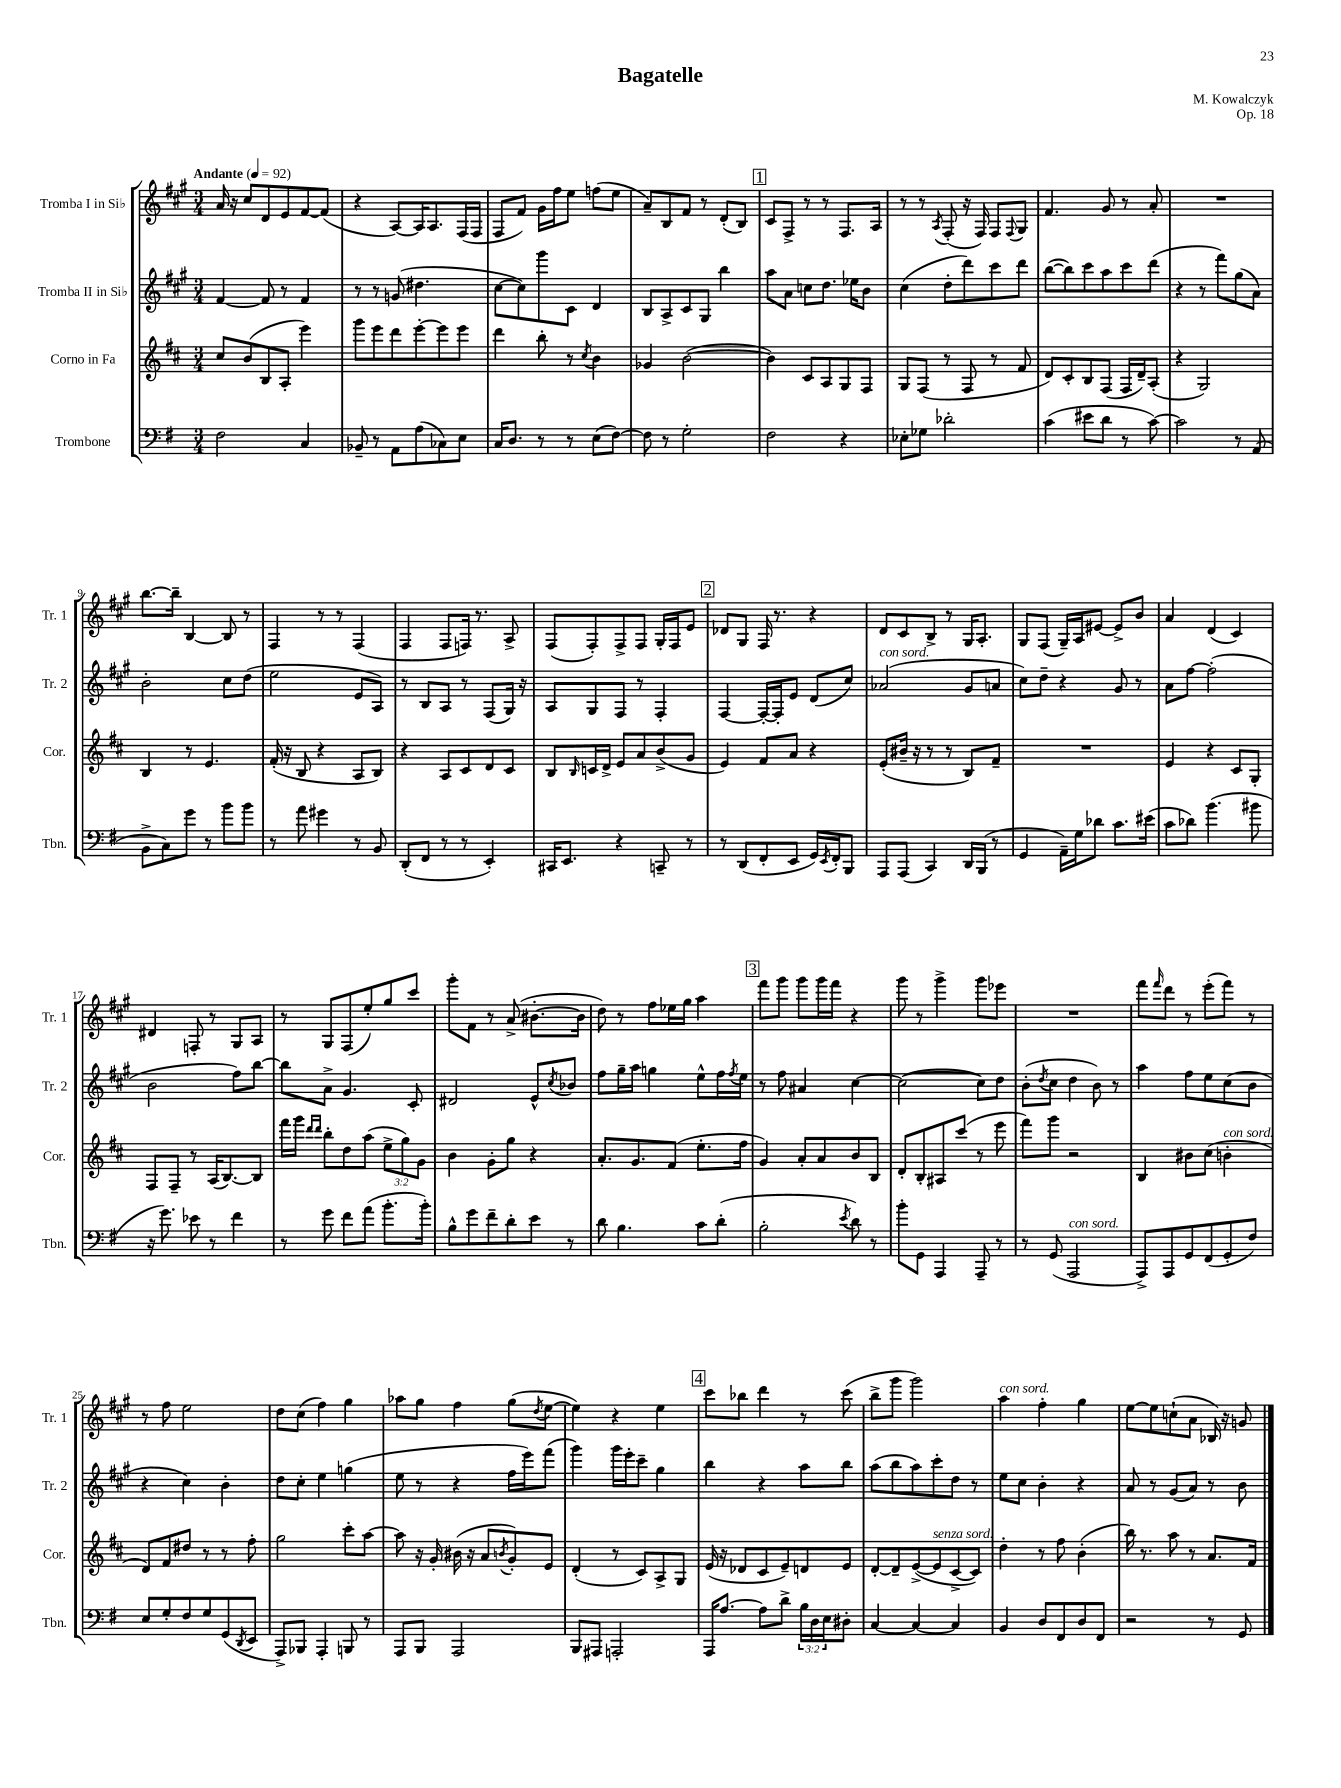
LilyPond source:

\header { title = "Bagatelle" composer = "M. Kowalczyk" opus = "Op. 18" }
<<
\new StaffGroup <<
\new Staff = "s0" \with { instrumentName = "Tromba I in Sib" shortInstrumentName = "Tr. 1" } {
    \clef treble \key a \major \numericTimeSignature \time 3/4 \tempo "Andante" 4 = 92
    a'16 r16 cis''8 d'8 e'8 fis'8~ fis'8( |
    r4 a8~) a16 a8. fis16( fis16 |
    fis8 fis'8) gis'16 fis''16 e''8 f''8( e''8 |
    a'8--) b8 fis'8 r8 d'8-.( b8) |
    \mark \markup { \box "1" } cis'8 fis8-> r8 r8 fis8. a16 |
    r8 r8 \acciaccatura { a8 } fis8-.( r16 fis16) fis8 \appoggiatura { fis8 } gis8 |
    fis'4. gis'8 r8 a'8-. |
    R2. |
    b''8.~ b''16-- b4~ b8 r8 |
    fis4 r8 r8 fis4( |
    fis4 fis8 f16) r8. a8-> |
    fis8( fis8-.) fis8-> fis8 gis16-. fis16 e'8 |
    \mark \markup { \box "2" } des'8 gis8 fis16 r8. r4 |
    d'8 cis'8 b8-> r8 gis16 a8.-. |
    gis8 fis8( gis16--) a16 eis'8~ eis'8-> b'8 |
    a'4 d'4( cis'4) |
    dis'4 f8-. r8 gis8 a8 |
    r8 gis8 fis8( e''8-.) gis''8 cis'''8 |
    gis'''8-. fis'8 r8 a'8->( bis'8.~-. bis'16 |
    d''8) r8 fis''8 ees''16 gis''16 a''4 |
    \mark \markup { \box "3" } fis'''8 gis'''8 gis'''8 gis'''16 fis'''16 r4 |
    gis'''8 r8 gis'''4-> gis'''8 ees'''8 |
    R2. |
    fis'''8 \grace { fis'''16 } d'''8 r8 e'''8-.( fis'''8) r8 |
    r8 fis''8 e''2 |
    d''8 cis''8( fis''4) gis''4 |
    aes''8 gis''8 fis''4 gis''8( \acciaccatura { d''8 } e''8~ |
    e''4) r4 e''4 |
    \mark \markup { \box "4" } cis'''8 bes''8 d'''4 r8 cis'''8( |
    b''8-> gis'''8 gis'''2) |
    a''4^\markup { \italic "con sord." } fis''4-. gis''4 |
    e''8~ e''8 c''8-!( a'8 bes16) r16 g'8 \bar "|." |
}
\new Staff = "s1" \with { instrumentName = "Tromba II in Sib" shortInstrumentName = "Tr. 2" } {
    \clef treble \key a \major \numericTimeSignature \time 3/4
    fis'4~ fis'8 r8 fis'4 |
    r8 r8 g'8( dis''4. |
    cis''8~ cis''8) gis'''8 cis'8 d'4 |
    b8 a8-> cis'8 gis8 b''4 |
    \mark \markup { \box "1" } a''8 a'8 c''8 d''8. ees''16 b'8 |
    cis''4( d''8-. d'''8) cis'''8 d'''8 |
    b''8~( b''8) cis'''8 a''8 cis'''8 d'''8( |
    r4 r8 fis'''8) gis''8( a'8) |
    b'2-. cis''8 d''8( |
    e''2 e'8 a8) |
    r8 b8 a8 r8 fis8( gis16) r16 |
    a8 gis8 fis8 r8 fis4-. |
    \mark \markup { \box "2" } fis4~ fis16~-. fis16-. e'8 d'8( cis''8) |
    aes'2^\markup { \italic "con sord." }( gis'8 a'8 |
    cis''8) d''8-- r4 gis'8 r8 |
    a'8 fis''8~ fis''2-.( |
    b'2 fis''8) b''8~ |
    b''8 a'8-> gis'4. cis'8-. |
    dis'2 e'8-^ \acciaccatura { cis''8 } bes'8 |
    fis''8 gis''16-- a''16 g''4 e''8-^ fis''16 \acciaccatura { fis''8 } e''16 |
    \mark \markup { \box "3" } r8 fis''8 ais'4 cis''4~ |
    cis''2~( cis''8) d''8 |
    b'8-.( \acciaccatura { d''8 } cis''8 d''4 b'8) r8 |
    a''4 fis''8 e''8 cis''8( b'8 |
    r4 cis''4) b'4-. |
    d''8 cis''8-. e''4 g''4( |
    e''8 r8 r4 fis''16 e'''16) fis'''8( |
    gis'''4) gis'''16 e'''16-. cis'''8-- gis''4 |
    \mark \markup { \box "4" } b''4 r4 a''8 b''8 |
    a''8( b''8 a''8) cis'''8-. d''8 r8 |
    e''8 cis''8 b'4-. r4 |
    a'8 r8 gis'8( a'8) r8 b'8 \bar "|." |
}
\new Staff = "s2" \with { instrumentName = "Corno in Fa" shortInstrumentName = "Cor." } {
    \clef treble \key d \major \numericTimeSignature \time 3/4 \override Staff.TupletNumber.text = #tuplet-number::calc-fraction-text
    cis''8 b'8( b8 a8-. e'''4) |
    g'''8 e'''8 d'''8 e'''8~-. e'''8 e'''8 |
    d'''4 b''8-. r8 \acciaccatura { cis''8 } b'4 |
    ges'4 b'2~( |
    \mark \markup { \box "1" } b'4) cis'8 a8 g8 fis8 |
    g8 fis8( r8 fis8 r8 fis'8 |
    d'8) cis'8-. b8 fis8( fis16 d'16--) a8-.( |
    r4 g2) |
    b4 r8 e'4. |
    fis'16-.( r16 b8 r4 a8 b8) |
    r4 a8 cis'8 d'8 cis'8 |
    b8 \grace { b16 } c'16 d'16-> e'8 a'8 b'8->( g'8 |
    \mark \markup { \box "2" } e'4) fis'8 a'8 r4 |
    e'8-.( bis'16-- r16 r8 r8 b8) fis'8-- |
    R2. |
    e'4 r4 cis'8 g8-. |
    fis8 fis8-- r8 a16( b8.~) b8 |
    fis'''16 g'''16 \grace { d'''16 d'''16 } b''8-. d''8 a''8( \tuplet 3/2 { e''8-> g''8) g'8 } |
    b'4 g'8-. g''8 r4 |
    a'8.-. g'8. fis'8( e''8.-. fis''16 |
    \mark \markup { \box "3" } g'4) a'8-. a'8 b'8 b8 |
    d'8-. b8-. ais8 cis'''8( r8 e'''8 |
    fis'''8) g'''8 r2 |
    b4 bis'8 cis''8( b'4-.^\markup { \italic "con sord." } |
    d'8) fis'8 dis''8 r8 r8 fis''8-. |
    g''2 cis'''8-. a''8~ |
    a''8 r16 g'16-. bis'16( r16 a'8 \acciaccatura { b'8 } g'8-.) e'8 |
    d'4-.( r8 cis'8) a8-> g8 |
    \mark \markup { \box "4" } e'16( r16 des'8 cis'8 e'8--) d'8 e'8 |
    d'8~-. d'8-- e'8~->( e'8^\markup { \italic "senza sord." } cis'8~-> cis'8) |
    d''4-. r8 fis''8 b'4-.( |
    b''16) r8. a''8 r8 a'8. fis'16 \bar "|." |
}
\new Staff = "s3" \with { instrumentName = "Trombone" shortInstrumentName = "Tbn." } {
    \clef bass \key g \major \numericTimeSignature \time 3/4 \override Staff.TupletNumber.text = #tuplet-number::calc-fraction-text
    fis2 c4 |
    bes,8-- r8 a,8 a8( ces8) e8 |
    c16 d8. r8 r8 e8( fis8~) |
    fis8 r8 g2-. |
    \mark \markup { \box "1" } fis2 r4 |
    ees8-. ges8 des'2-. |
    c'4( eis'8 d'8 r8 c'8~) |
    c'2 r8 a,8( |
    b,8-> c8) g'8 r8 b'8 b'8 |
    r8 a'8 gis'4 r8 b,8 |
    d,8-.( fis,8 r8 r8 e,4-.) |
    cis,16 e,8. r4 c,8-- r8 |
    \mark \markup { \box "2" } r8 d,8( fis,8-. e,8 g,16) \acciaccatura { e,8 } fis,16-. b,,8 |
    a,,8 a,,8( c,4) d,16 b,,16( r8 |
    g,4 a,16--) g16 des'8 c'8. eis'16( |
    c'8 des'8) b'4.( bis'8 |
    r16 g'8.) ees'8 r8 fis'4 |
    r8 g'8 fis'8 a'8( b'8.-. b'16-.) |
    b8-^ g'8 fis'8-- d'8-. e'8 r8 |
    d'8 b4. c'8 d'8-.( |
    \mark \markup { \box "3" } b2-. \acciaccatura { e'8 } d'8) r8 |
    b'8-. g,8 a,,4 a,,8-- r8 |
    r8 g,8( a,,2^\markup { \italic "con sord." } |
    a,,8->) a,,8 g,8 fis,8( g,8-. fis8) |
    e8 g8-. fis8 g8 g,8( \acciaccatura { d,8 } e,8 |
    a,,8->) bes,,8 a,,4-. b,,8 r8 |
    a,,8 b,,8 a,,2 |
    b,,8 ais,,8 a,,2-. |
    \mark \markup { \box "4" } a,,16 a8.~ a8 d'8-> \tuplet 3/2 { b16 d16 e16 } dis8-. |
    c4~ c4~ c4 |
    b,4 d8 fis,8 d8 fis,8 |
    r2 r8 g,8 \bar "|." |
}
>>
>>
